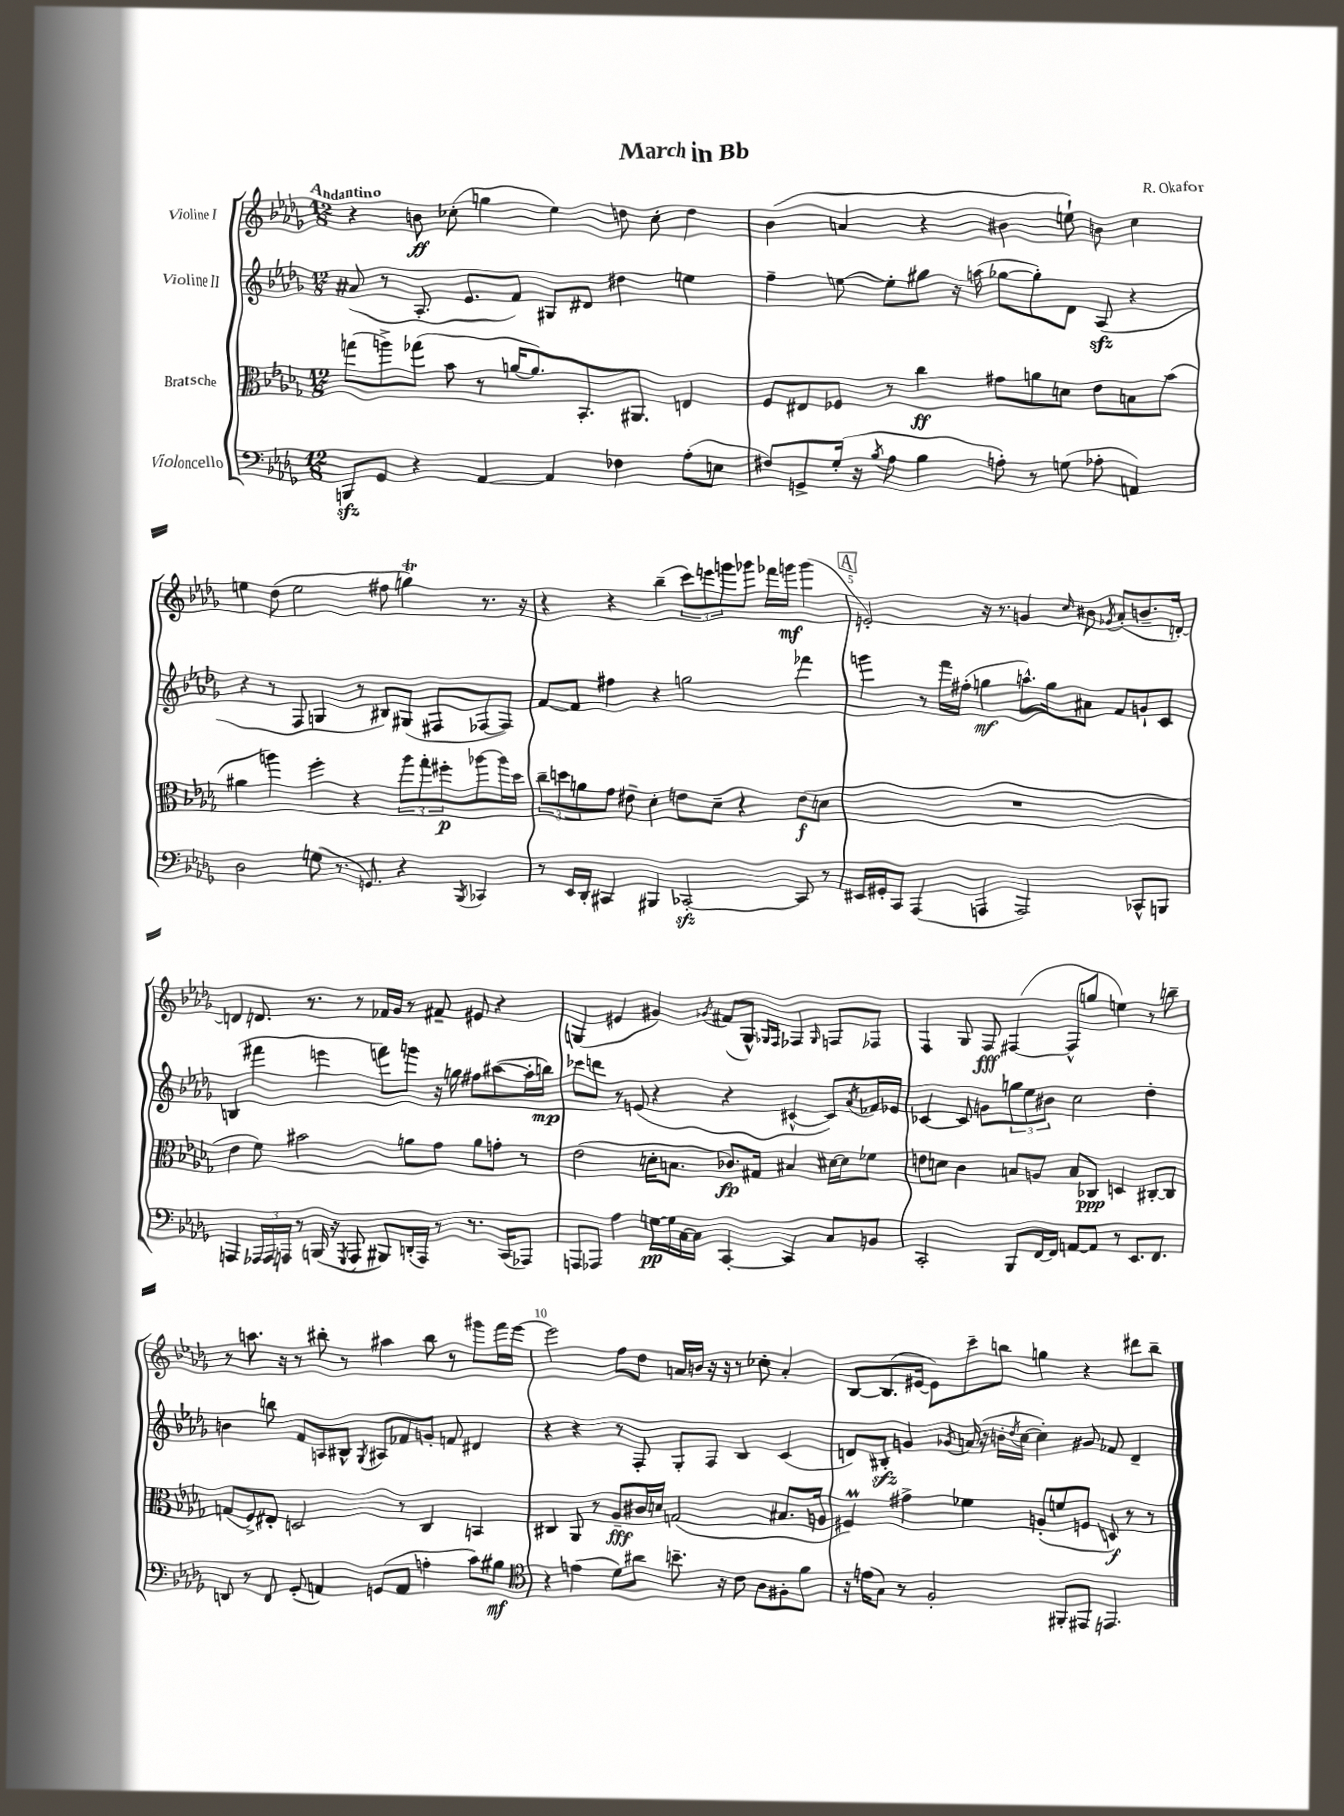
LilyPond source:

\header { title = "March in Bb" composer = "R. Okafor" }
<<
\new StaffGroup <<
\new Staff = "s0" \with { instrumentName = "Violine I" } {
    \clef treble \key des \major \numericTimeSignature \time 12/8 \tempo "Andantino"
    r4 b'8\ff ces''8-.( g''4 ees''4) d''8 ces''8-. d''4 |
    bes'4( a'4 r4 bis'4 e''8-!) b'8 c''4 |
    e''4 des''8( e''2 fis''8 g''4\trill) r8. r16 |
    r4 r4 bes''4--( \tuplet 3/2 { c'''8) e'''8 g'''8 } ges'''8 fes'''16 g'''16\mf g'''4( |
    \mark \markup { \box "A" } e'2-.) r16 r8. g'4 \grace { c''16 } bis'8 \acciaccatura { ges'8 } aes'8-.( b'8.-- d'16~-.) |
    d'4 d'8. r8. r8 fes'16 ges'16 r8 fis'8-- eis'8 r4 |
    g4( eis'4 gis'4) \acciaccatura { ges'8 } fis'8( g8-^) \grace { ges16 f16 } fes4 \grace { ges16 } f8 fes8 |
    f4 ges8 f8\fff fis4~( fis8-^ g''8 e''4) r8 b''8-- |
    r8 a''8. r16 r8 bis''8-. r8 ais''4 bis''8 r8 gis'''8 f'''16 ees'''16~ |
    ees'''2 f''8 des''8 a'16 b'16 r16 r16 r8 ces''8-. a'4-. |
    bes8~ bes8.( eis'16~ eis'8) c'''8-- b''8 g''4 r4 dis'''8 b''8-- \bar "|." |
}
\new Staff = "s1" \with { instrumentName = "Violine II" } {
    \clef treble \key des \major \numericTimeSignature \time 12/8
    ais'8( r8 aes8.-. ees'8. f'8) gis8 dis'8 dis''4 e''4 |
    f''4-- e''8~ e''8-. gis''8 r16 a''16( ges''8~ ges''8-.) des'8 aes8\sfz( r4 |
    r4 r8 f8 g4 r8 bis8) gis8( fis8 fes8~ fes8) |
    f'8~ f'8 fis''4 r4 g''2 fes'''4 |
    \mark \markup { \box "A" } g'''4 r8 f'''16 fis''16-.( g''4\mf a''8.-^) g''16 ais'8 f'8 g'8-! c'8 |
    b4( fis'''4 e'''4 f'''8) g'''8 r16 g''16 fis''8 ais''8~( ais''16-. b''16\mp) |
    ces'''8 d'''8 r8 e'8( r4 r4 cis'4~-^ cis'8) \acciaccatura { aes'8 } fes'16 ees'16 |
    ces'4~ ces'8 g'8 \tuplet 3/2 { g''8 ees''8 bis'8 } c''2 des''4-. |
    b'4 b''8 f'8 a8 bis8-^ \acciaccatura { ges8 } ais8 fes'8 g'8-. f'8 dis'4 |
    r4 r4 r8 f8-. ges8-. f8 bes4 c'4( |
    d'8) bis8-.\sfz g'4 \acciaccatura { ges'8 } a'16( r16 b'16-. \acciaccatura { des''8 } c''16~ c''4-.) gis'8 fes'8 d'4-- \bar "|." |
}
\new Staff = "s2" \with { instrumentName = "Bratsche" } {
    \clef alto \key des \major \numericTimeSignature \time 12/8
    g''8( a''8->) ges''8( bes'8 r8 a'16~ a'8.) bes,8.-. ais,8. e4 |
    f8 eis8 fes8 r8 c''4\ff gis'8 a'8 d'8 ees'8 b8 bes'8( |
    ais'4 a''4) f''4-. r4 \tuplet 3/2 { a''8 ges''8-. fis''8-.\p } aes''8~ aes''16 des''16 |
    \tuplet 3/2 { c''8-- d''8 a'8 } ges'8 eis'8-- des'4-. e'8 des'8-- r4 e'8\f( d'8 |
    \mark \markup { \box "A" } R1. |
    ees'4 f'8) bis'2 a'8 ges'8 a'8 g'8-. r8 |
    ees'2( d'16-. b8. ces'8.\fp) gis16 bis4 dis'16~ dis'16 fes'8 |
    e'8 d'8 c'4 b8 a8 b8 ces8\ppp d4 cis8~-. cis8 |
    g8( f8->) eis8-. d2 r8 c4 b,4 |
    cis4 aes,8 r8 aes8--\fff cis'16 d'16 g2( bis8. a16 |
    fis4\prall) gis'4-> fes'4 a8-.( f'8 f8 d8\f) r8 r8 \bar "|." |
}
\new Staff = "s3" \with { instrumentName = "Violoncello" } {
    \clef bass \key des \major \numericTimeSignature \time 12/8
    b,,8\sfz ges,8 r4 aes,4~ aes,4 fes4 aes8-.( e8 |
    fis8) g,8-> ges16-.( r16 \acciaccatura { bes8 } aes8 bes4 a8-.) r8 g8( aes8-. a,4) |
    des2 g8( r8. g,8.) r4 \acciaccatura { bes,,8 } ces,4 |
    r8 ees,16 des,16-. cis,4 bis,,4 ces,2~-.\sfz ces,8 r8 |
    \mark \markup { \box "A" } eis,16 gis,16-. c,8 aes,,4( a,,4 a,,2) ces,8-^ b,,8 |
    a,,4 \tuplet 3/2 { aes,,16 aes,,16 a,,16 } r8 b,,16( r16 \acciaccatura { ges,,8 } a,,8 bis,,8) d,16-.( a,,16) r8 r8. c,16( aes,,8) |
    a,,8 aes,,8 aes4 g16~\pp g16 c16~ c16 c,4~-. c,4 c8 b,8 |
    c,2-. bes,,8 f,16~ f,16 a,8~ a,8 r8 ees,8. f,8. |
    d,8 r8 f,8 ges,8-.( a,4) g,8( a,8 a4-. c'8) bis8\mf |
    \clef tenor r4 e'4( des'8) ais'8 b'8.-- r16 c'8 aes8 fis8-. f'8 |
    r16 e'16( ges8) r8 f2-. fis,8-. eis,8 e,4. \bar "|." |
}
>>
>>
\layout { \context { \Score \override BarNumber.break-visibility = ##(#f #t #t) barNumberVisibility = #(every-nth-bar-number-visible 5) } }
